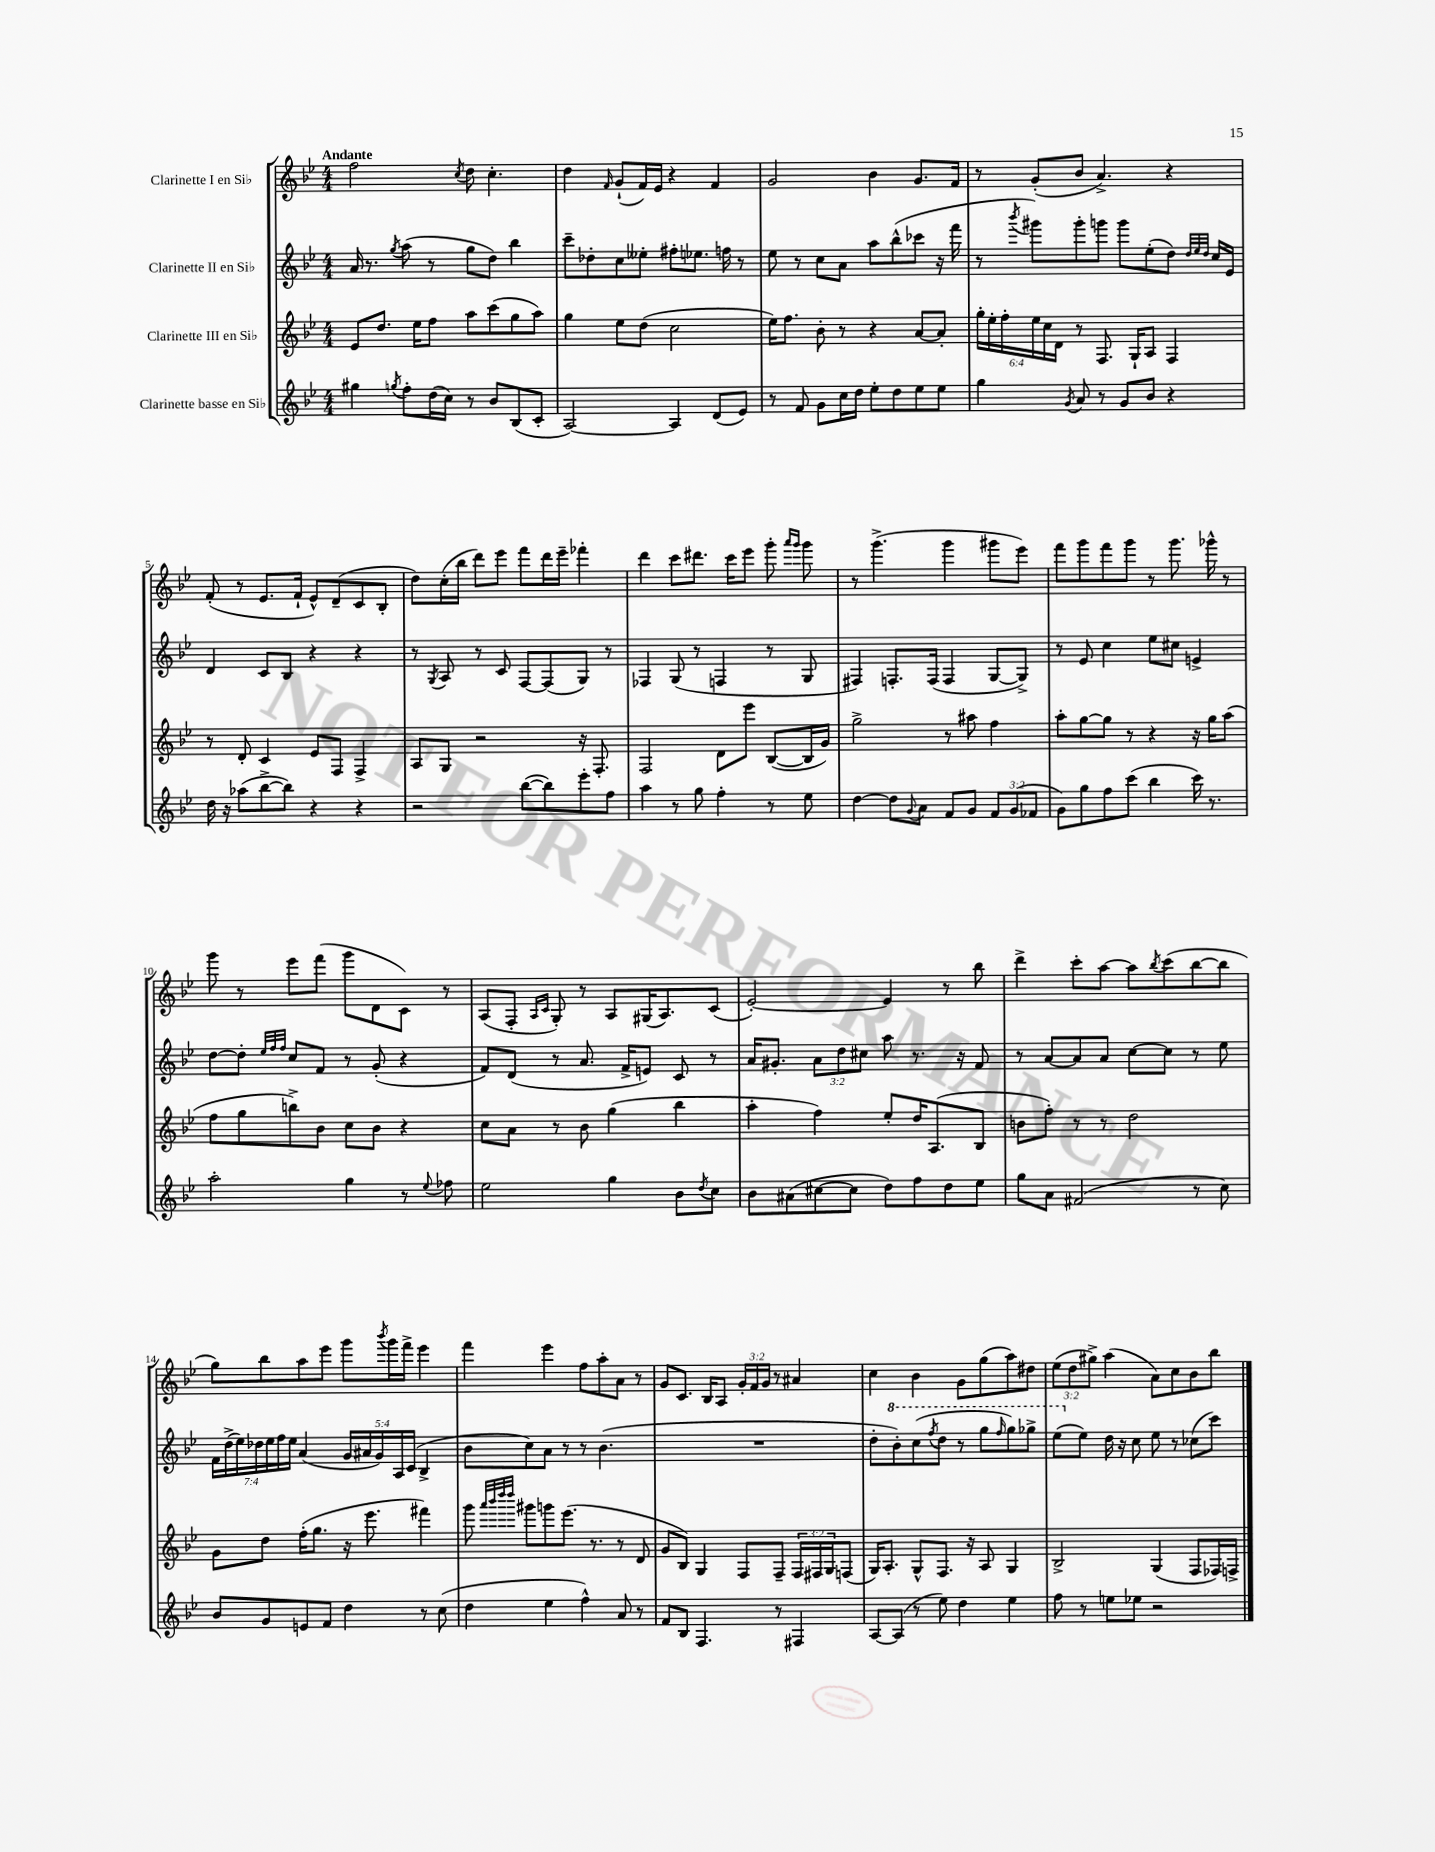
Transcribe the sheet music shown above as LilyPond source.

<<
\new StaffGroup <<
\new Staff = "s0" \with { instrumentName = "Clarinette I en Sib" } {
    \clef treble \key bes \major \numericTimeSignature \time 4/4 \override Staff.TupletNumber.text = #tuplet-number::calc-fraction-text \tempo "Andante"
    f''2 \acciaccatura { c''8 } d''8 c''4.-. |
    d''4 \grace { f'16 } g'8-!( f'16) ees'16 r4 f'4 |
    g'2 bes'4 g'8. f'16 |
    r8 g'8-.( bes'8 a'4.->) r4 |
    f'8-.( r8 ees'8. f'16-! ees'8-^) d'8--( c'8 bes8-. |
    d''8) c''16-.( bes''16 d'''8) ees'''8 f'''8 d'''16 ees'''16-- fes'''4-. |
    d'''4 c'''8 dis'''8. c'''16 ees'''8 g'''8-. \grace { a'''16 g'''16 } g'''8 |
    r8 g'''4.->( g'''4 gis'''8 ees'''8) |
    f'''8 g'''8 f'''8 g'''8 r8 g'''8. ges'''16-^ r8 |
    g'''8 r8 ees'''8 f'''8( g'''8 d'8 c'8) r8 |
    a8( f8-. \grace { a16 c'16 } g8-.) r8 a8 gis16( a8.) c'8( |
    ees'2~-.) ees'4 r8 bes''8 |
    d'''4-> c'''8-. a''8~ a''8 \acciaccatura { bes''8 } c'''8( bes''8~ bes''8 |
    g''8) bes''8 a''8 ees'''8 g'''8 \acciaccatura { bes'''8 } g'''16 f'''16-> ees'''4 |
    f'''4 ees'''4 f''8 a''8-. a'8 r8 |
    g'8 c'8. bes16 a8 \tuplet 3/2 { g'16-. f'16 g'16 } r8 ais'4 |
    c''4 bes'4 g'8 g''8( a''8) dis''8 |
    \tuplet 3/2 { ees''8( d''8 gis''8->) } a''4( a'8) c''8 bes'8 bes''8 \bar "|." |
}
\new Staff = "s1" \with { instrumentName = "Clarinette II en Sib" } {
    \clef treble \key bes \major \numericTimeSignature \time 4/4 \override Staff.TupletNumber.text = #tuplet-number::calc-fraction-text
    a'16 r8. \acciaccatura { g''8 } a''8( r8 g''8 d''8) bes''4 |
    c'''8-- des''8-. c''8 eeses''8-. fis''8-. ees''8. f''16 r8 |
    ees''8 r8 c''8 a'8 a''8 bes''8-^( ces'''8 r16 f'''16 |
    r8 \acciaccatura { bes'''8 } gis'''8) gis'''8-. g'''8 g'''8 ees''8-.( d''8) \grace { d''32 ees''32 d''32 } c''16 ees'16 |
    d'4 c'8 bes8 r4 r4 |
    r8 \acciaccatura { g8 } a8 r8 c'8 f8~ f8( g8) r8 |
    fes4 g8( r8 f4 r8 g8 |
    fis4) f8.-. f16( f4 g8~ g8->) |
    r8 ees'8 c''4 ees''8 cis''8 e'4-> |
    d''8~ d''8-. \grace { ees''32 f''32 f''32 } c''8 f'8 r8 g'8-.( r4 |
    f'8) d'8( r8 a'8. f'16-> e'8) c'8 r8 |
    a'16 gis'8.-. \tuplet 3/2 { a'8 d''8 cis''8 } a''8 r8. r16 f'8 |
    r8 a'8~ a'8 a'8 c''8~ c''8 r8 ees''8 |
    \tuplet 7/4 { f'16 d''16->( ees''16) des''16 ees''16 f''16 ees''16 } a'4( \tuplet 5/4 { g'16 ais'16 g'16) a16 c'16( } bes4-> |
    bes'8 c''8) a'8 r8 r8 bes'4.( |
    R1 |
    d''8-. \ottava #1 bes''8-.) c'''8( \acciaccatura { f'''8 } d'''8 r8 g'''8 \grace { f'''16 } g'''8) ges'''8-> |
    ees'''8( \ottava #0 ees''8) d''16 r16 c''8 ees''8 r8 ces''8( c'''8) \bar "|." |
}
\new Staff = "s2" \with { instrumentName = "Clarinette III en Sib" } {
    \clef treble \key bes \major \numericTimeSignature \time 4/4 \override Staff.TupletNumber.text = #tuplet-number::calc-fraction-text
    ees'8 d''8. ees''16 f''8 a''8 c'''8( g''8 a''8) |
    g''4 ees''8 d''8( c''2 |
    ees''16) f''8. bes'8-. r8 r4 a'8~ a'8-. |
    \tuplet 6/4 { g''16-. ees''16-. f''16-. ees''16 c''16 d'16 } r8 f8. g16-! a8 f4 |
    r8 d'8-. c'4 ees'8 f8 f4-> |
    a8 g8 r2 r16 f8.-. |
    f2 d'8 ees'''8 bes8~( bes16 g'16) |
    g''2-> r8 ais''8 f''4 |
    a''8-. g''8~ g''8 r8 r4 r16 g''16 a''8( |
    f''8 g''8 b''8->) bes'8 c''8 bes'8 r4 |
    c''8 a'8 r8 bes'8 g''4( bes''4 |
    a''4-. f''4) ees''8-. d''16 a8.( bes8 |
    b'8 f''8-.) r8 r8 d''2 |
    g'8 d''8 f''16-.( g''8. r16 ees'''8. fis'''4) |
    g'''8 \grace { a'''32 bes'''32 d''''32 d''''32 } gis'''8 g'''8 ees'''8.( r8. r8 d'8 |
    g'8 bes8) g4 f8 f8-- \tuplet 3/2 { f16 fis16 g16 } f8( |
    g16) a8.-. g8-^ f8. r16 a8 g4 |
    bes2-> g4( f8 fes16) f16-> \bar "|." |
}
\new Staff = "s3" \with { instrumentName = "Clarinette basse en Sib" } {
    \clef treble \key bes \major \numericTimeSignature \time 4/4 \override Staff.TupletNumber.text = #tuplet-number::calc-fraction-text
    gis''4 \acciaccatura { g''8 } f''8-. d''16( c''16) r8 bes'8 bes8( c'8-. |
    a2~) a4 d'8( ees'8) |
    r8 f'8 g'8 c''16 d''16 ees''8-. d''8 ees''8 ees''8 |
    g''4 \acciaccatura { g'8 } a'8 r8 g'8 bes'8 r4 |
    d''16 r16 aes''8( bes''8~-> bes''8) r4 r4 |
    r2 bes''8~( bes''8) ees'''8-. f''8 |
    a''4 r8 g''8 f''4-. r8 ees''8 |
    d''4~ d''8 \appoggiatura { g'8 } a'8 f'8 g'8 \tuplet 3/2 { f'8 g'8( fes'8 } |
    g'8) g''8 f''8 c'''8( bes''4 c'''16) r8. |
    a''2-. g''4 r8 \appoggiatura { ees''8 } fes''8 |
    ees''2 g''4 bes'8 \acciaccatura { d''8 } c''8 |
    bes'8 ais'8( cis''8~ cis''8 d''8) f''8 d''8 ees''8 |
    g''8 a'8 fis'2( r8 c''8) |
    bes'8 g'8 e'8 f'8 d''4 r8 c''8( |
    d''4 ees''4 f''4-^) a'8 r8 |
    f'8 bes8 f4. r8 fis4 |
    a8~ a8( r8 ees''8) d''4 ees''4 |
    f''8 r8 e''8 ees''8 r2 \bar "|." |
}
>>
>>
